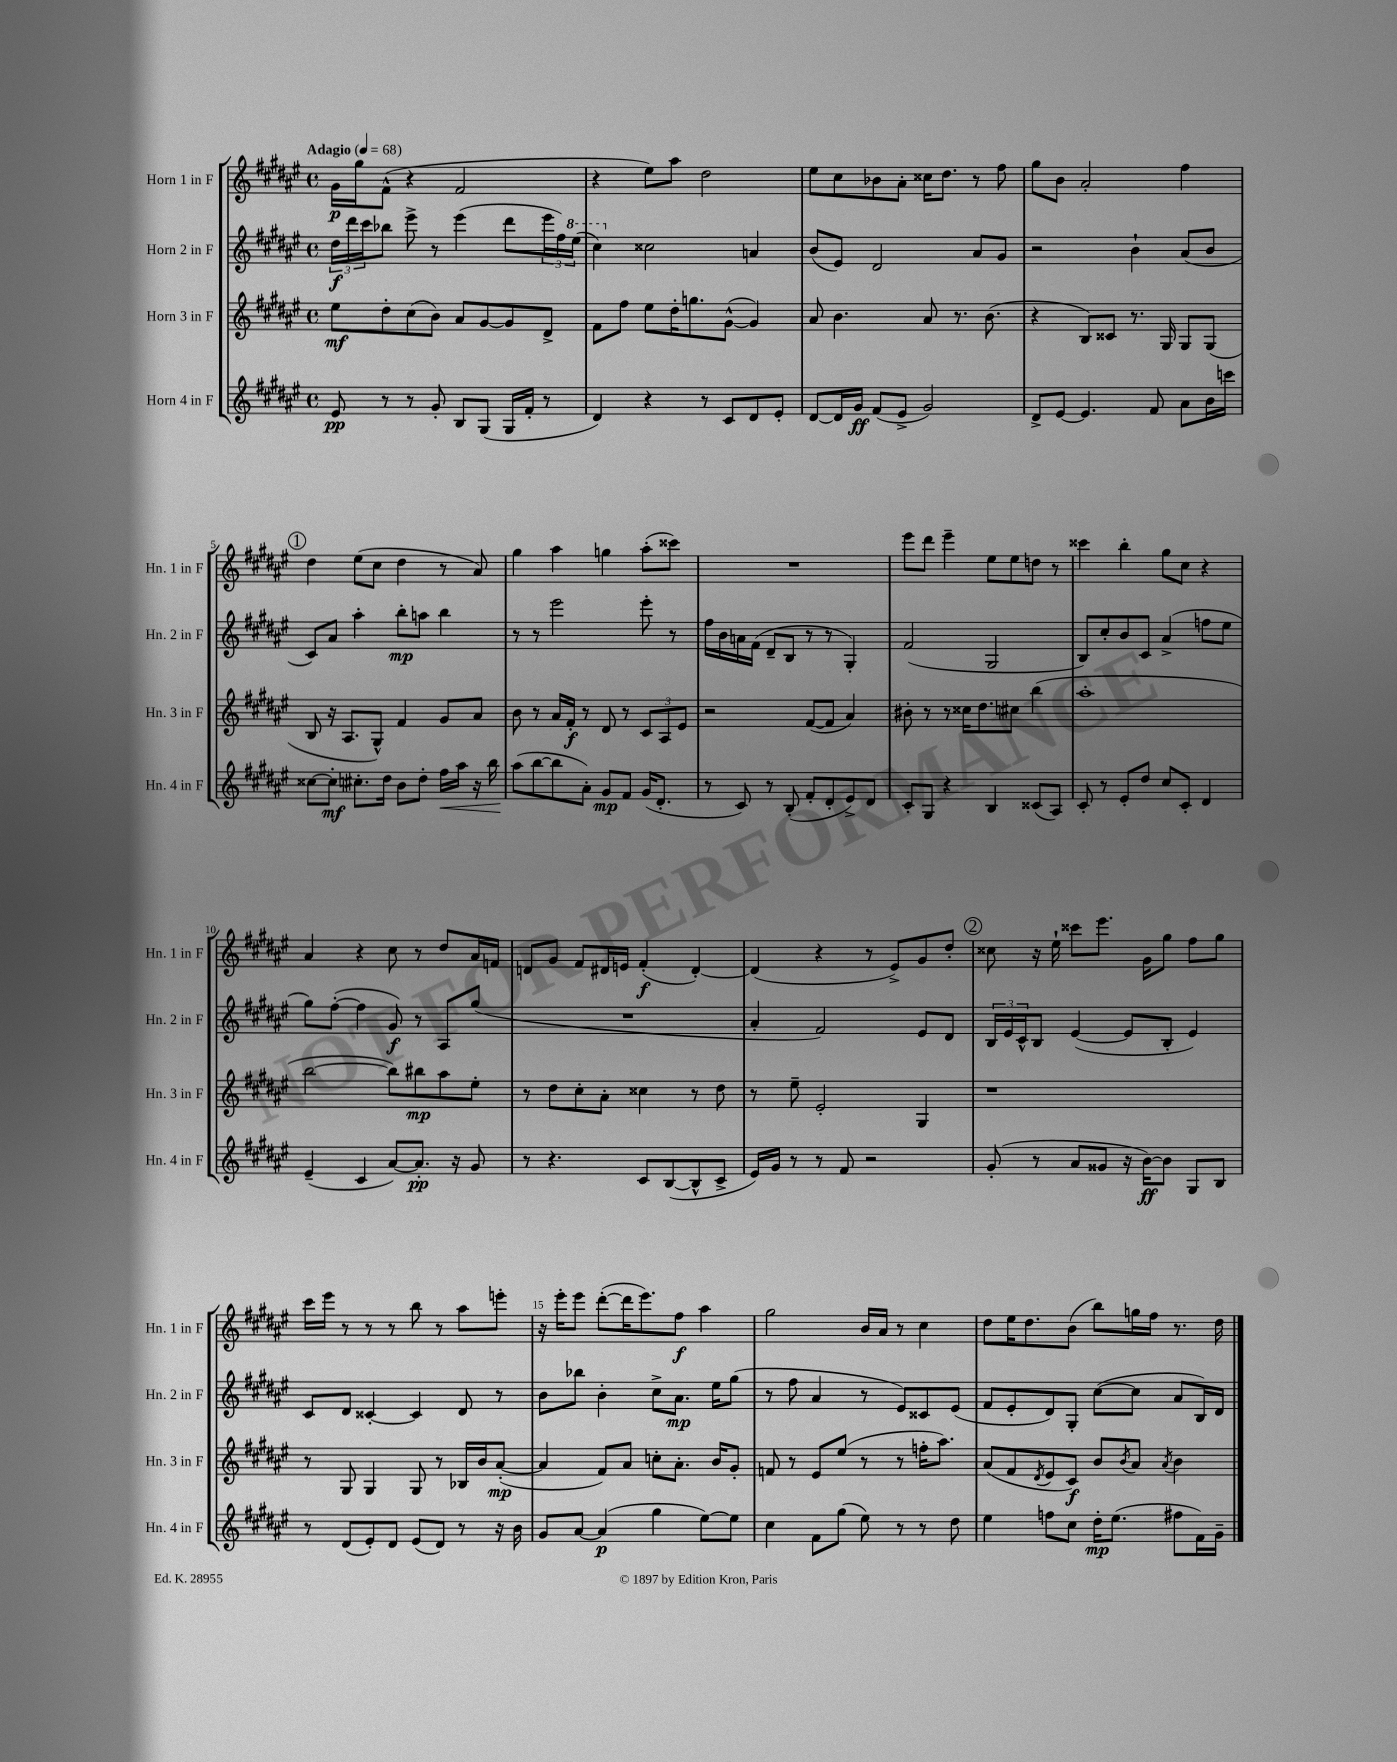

**kern	**kern	**kern	**kern
*staff4	*staff3	*staff2	*staff1
*clefG2	*clefG2	*clefG2	*clefG2
*k[f#c#g#d#a#e#]	*k[f#c#g#d#a#e#]	*k[f#c#g#d#a#e#]	*k[f#c#g#d#a#e#]
*M4/4	*M4/4	*M4/4	*M4/4
*met(c)	*met(c)	*met(c)	*met(c)
*MM68	*MM68	*MM68	*MM68
8e#	8ee#	24dd#	16g#
.	.	24ddd#	.
.	.	.	16gg#
.	.	24ccc#	.
8r	8dd#'	8bb-	(8f#^^
8r	(8cc#	8eee#^	4r
8g#'	8b)	8r	.
8B	8a#	(4eee#	2f#
(8G#	[8g#	.	.
16G#	8g#]	8ddd#	.
16f#'	.	.	.
8r	8d#^	24eee#	.
.	.	24ff#)	.
.	.	(24eee#	.
=	=	=	=
4d#)	8f#	4ccc#)	4r
.	8ff#	.	.
4r	8ee#	2cc##	8ee#)
.	16dd#'	.	8aa#
.	8.gg	.	.
8r	.	.	2dd#
8c#	([8g#^^	.	.
8d#	4g#])	4a	.
8e#'	.	.	.
=	=	=	=
[8d#	8a#	(8b	8ee#
16d#]	4.b	8e#)	8cc#
16g#	.	.	.
(8f#	.	2d#	8b-
8e#^	.	.	8a#'
2g#)	8a#	.	16cc##
.	.	.	8.dd#
.	8.r	.	.
.	.	8a#	8r
.	(8.b	.	.
.	.	8g#	8ff#
=	=	=	=
8d#^	4r	2r	8gg#
[8e#	.	.	8b
4.e#]	8B)	.	2a#'
.	8c##	.	.
.	8.r	4b`	.
8f#	.	.	.
.	16G#	.	.
8a#	8G#	(8a#	4ff#
16b	(8G#	8b	.
16ccc	.	.	.
=	=	=	=
[8cc##	8B	8c#)	4dd#
8cc##']	16r	8a#	.
.	8.A#	.	.
8.cc#'	.	4aa#'	(8ee#
.	8G#^^)	.	8cc#
16dd#	.	.	.
8b	4f#	8bb'	4dd#
8dd#'	.	8aa	.
16ff#	8g#	4bb	8r
16aa#	.	.	.
16r	8a#	.	8a#)
16bb	.	.	.
=	=	=	=
(8aa#	8b	8r	4gg#
[8bb	8r	8r	.
8bb]	16a#	2eee#	4aa#
.	16f#'	.	.
8a#')	8r	.	.
8g#	8d#	.	4gg
8f#	8r	.	.
(16g#	12c#	8eee#'	(8aa#'
8.d#'	.	.	.
.	12A#	.	.
.	.	8r	8ccc##)
.	12e#	.	.
=	=	=	=
8r	2r	16ff#	1r
.	.	16b	.
8c#)	.	16a	.
.	.	(16f#	.
8r	.	8d#~	.
(8B'	.	8B	.
8f#'	([8f#	8r	.
8d#'	8f#]	8r	.
8e#^)	4a#)	4G#')	.
8d#	.	.	.
=	=	=	=
8c#'	8b#'	(2f#	8eee#
8G#	8r	.	8ddd#
4r	8r	.	4eee#~
.	16cc##	.	.
.	8.dd#	.	.
4B	.	2G#	8ee#
.	8cc#	.	8ee#
(8c##	(4bb	.	8dd
8A#)	.	.	8r
=	=	=	=
8c#'	1aa#'	8B)	4ccc##
8r	.	8cc#'	.
8e#'	.	8b	4bb'
8dd#	.	8c#	.
8cc#	.	(4a#^	8gg#
8c#'	.	.	8cc#
4d#	.	8ff	4r
.	.	8ee#	.
=	=	=	=
(4e#~	[2bb	8gg#)	4a#
.	.	([8ff#'	.
4c#	.	4ff#]	4r
[8a#)	8bb])	8g#)	8cc#
8.a#']	8bb#	8r	8r
.	8aa#	8A#	8dd#
16r	.	.	.
8g#	8ee#'	(8gg#	16a#
.	.	.	16f
=	=	=	=
8r	8r	1r	8d
4.r	8dd#	.	8g#
.	8cc#'	.	8f#
.	8a#'	.	16d#
.	.	.	16e
8c#	4cc##	.	(4f#'
([8B	.	.	.
8B^^]	8r	.	[4d#')
8c#^	8dd#	.	.
=	=	=	=
16e#)	8r	4a#'	(4d#]
16g#	.	.	.
8r	8ee#~	.	.
8r	2e#'	2f#)	4r
8f#	.	.	.
2r	.	.	8r
.	.	.	8e#^)
.	4G#	8e#	8g#
.	.	8d#	8dd#'
=	=	=	=
(8g#'	1r	24B	8cc##
.	.	24e#	.
.	.	24c#^^	.
8r	.	8B	16r
.	.	.	16ee#`
8a#	.	([4e#	8ccc##
8g##	.	.	8.eee#
16r	.	8e#]	.
[16b)	.	.	16g#
8b]	.	8B'	8gg#
8G#	.	4e#)	8ff#
8B	.	.	8gg#
=	=	=	=
8r	8r	8c#	16ccc#
.	.	.	16eee#
(8d#	8G#	8d#	8r
8e#')	4G#	[4c##'	8r
8d#	.	.	8r
(8e#	8G#	4c##]	8bb
8d#)	8r	.	8r
8r	16B-	8d#	8aa#
.	16b	.	.
16r	([8a#'	8r	8eee'
16b	.	.	.
=	=	=	=
8g#	4a#]	8b	16r
.	.	.	16eee#'
[8a#	.	8bb-	8eee#
(4a#]	8f#)	4b'	([8ddd#'
.	8a#	.	16ddd#]
.	.	.	8.eee#)
4gg#	8cc'	8cc#^	.
.	8.a#'	8.a#	8ff#
[8ee#)	.	.	4aa#
.	16b	16ee#	.
8ee#]	8g#'	(8gg#	.
=	=	=	=
4cc#	8f	8r	2gg#
.	8r	8ff#	.
8f#	8e#	4a#	.
(8gg#	(8ee#	.	.
8ee#)	8r	8r	16b
.	.	.	16a#
8r	8r	8e#)	8r
8r	16ff'	8c##	4cc#
.	8.aa#)	.	.
8dd#	.	(8e#	.
=	=	=	=
4ee#	(8a#	8f#	8dd#
.	8f#	8e#'	16ee#
.	.	.	8.dd#
.	8qd#	.	.
8ff	8e#	8d#)	.
8cc#	8c#)	8G#'	(8b
16dd#'	8b	([8cc#	8bb)
(8.ee#	.	.	.
.	8qb	.	.
.	8a#	8cc#]	16gg
.	.	.	16ff#
.	8qa#	.	.
8ff#	4b	8a#	8.r
16f#)	.	16B)	.
16g#~	.	16d#	16dd#
==	==	==	==
*-	*-	*-	*-
